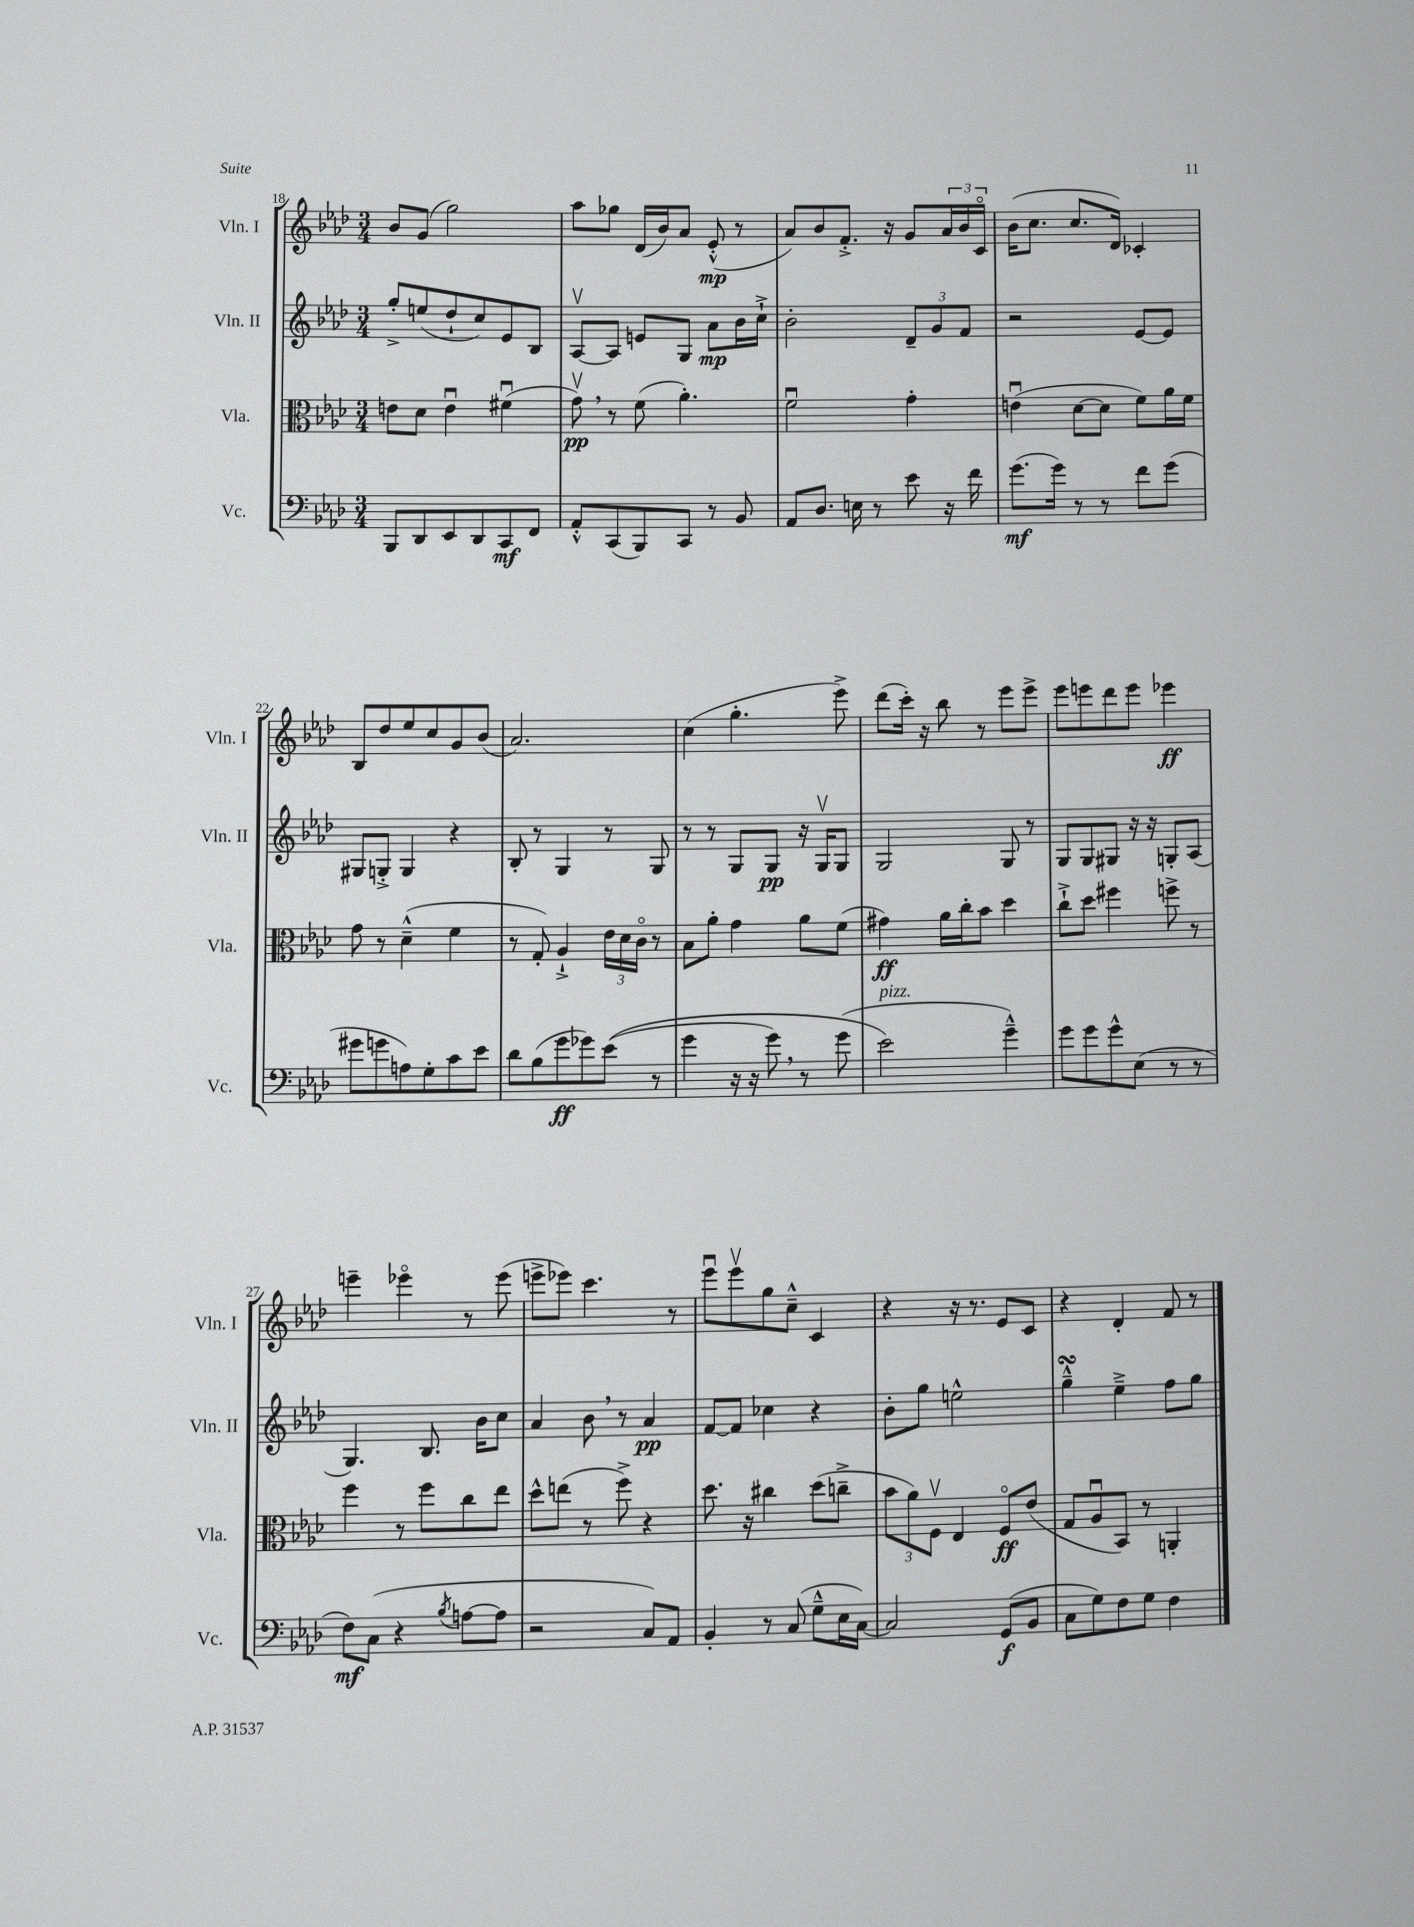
<<
\new StaffGroup <<
\new Staff = "s0" \with { instrumentName = "Vln. I" shortInstrumentName = "Vln. I" } {
    \clef treble \key aes \major \numericTimeSignature \time 3/4
    bes'8 g'8( g''2) |
    aes''8 ges''8 des'16( bes'16) aes'8 ees'8-.-^\mp( r8 |
    aes'8) bes'8 f'8.-.-> r16 g'8 \tuplet 3/2 { aes'16 bes'16 c'16\flageolet } |
    bes'16( c''8. c''8. des'16) ces'4-. |
    bes8 des''8 ees''8 c''8 g'8 bes'8( |
    aes'2.) |
    c''4( g''4.-. ees'''8->) |
    des'''8( c'''16-.) r16 bes''8 r8 ees'''8 ees'''8-> |
    ees'''8 e'''8 des'''8 e'''8 ees'''4\ff |
    e'''4-- ees'''4\flageolet r8 ees'''8( |
    e'''8-> ees'''8) c'''4. r8 |
    ees'''8\downbow ees'''8\upbow g''8 c''8---^ c'4 |
    r4 r16 r8. ees'8 c'8 |
    r4 des'4-. f'8 r8 \bar "|." |
}
\new Staff = "s1" \with { instrumentName = "Vln. II" shortInstrumentName = "Vln. II" } {
    \clef treble \key aes \major \numericTimeSignature \time 3/4
    g''8-.-> e''8( des''8-! c''8) ees'8 bes8 |
    aes8~\upbow aes8 e'8 g8 aes'8\mp bes'16 c''16-!-> |
    bes'2-. \tuplet 3/2 { des'8-- g'8 f'8 } |
    r2 ees'8~ ees'8 |
    gis8 g8-.-> g4 r4 |
    bes8-. r8 g4 r8 g8 |
    r8 r8 g8 g8\pp r16 g16\upbow g8 |
    g2 g8 r8 |
    g8 g8 gis8 r16 r16 g8-. aes8( |
    g4.) bes8. bes'16 c''8 |
    aes'4 bes'8 \breathe r8 aes'4\pp |
    f'8~ f'8 ces''4 r4 |
    bes'8-. g''8 e''2-^ |
    g''4---^\turn ees''4---> f''8 g''8 \bar "|." |
}
\new Staff = "s2" \with { instrumentName = "Vla." shortInstrumentName = "Vla." } {
    \clef alto \key aes \major \numericTimeSignature \time 3/4
    e'8 des'8 e'4\downbow fis'4\downbow( |
    g'8\upbow\pp) \breathe r8 f'8( aes'4.-.) |
    f'2\downbow g'4-. |
    e'4\downbow( des'8~ des'8 f'8) aes'16 f'16 |
    g'8 r8 des'4---^( f'4 |
    r8 g8-.) aes4-!-> \tuplet 3/2 { ees'16 des'16 c'16\flageolet } r8 |
    bes8 aes'8-. g'4 aes'8 f'8( |
    gis'4\ff) aes'16 c''16-. bes'8 des''4 |
    c''8-!-> des''8 fis''4 f''8-> r8 |
    f''4 r8 f''8 c''8 ees''8 |
    des''8-^ e''8( r8 f''8->) r4 |
    des''8. r16 cis''4 des''8( c''8---> |
    \tuplet 3/2 { bes'8 aes'8) f8\upbow } ees4 f8\flageolet\ff ees'8( |
    g8 aes8\downbow bes,8) r8 a,4-. \bar "|." |
}
\new Staff = "s3" \with { instrumentName = "Vc." shortInstrumentName = "Vc." } {
    \clef bass \key aes \major \numericTimeSignature \time 3/4
    bes,,8 des,8 ees,8 des,8 c,8\mf f,8 |
    aes,8-.-^ c,8( bes,,8) c,8 r8 bes,8 |
    aes,8 des8. e16 r8 ees'8 r16 f'16 |
    g'8.\mf( g'16) r8 r8 f'8 g'8( |
    gis'8 g'8 a8) g8-. c'8 ees'8 |
    des'8 bes8( g'8\ff ges'8) ees'8(\( r8 |
    g'4 r16 r16 g'8) \breathe r8 g'8( |
    ees'2^\markup { \italic "pizz." }\) g'4---^) |
    g'8 g'8 g'8-^ ees8( r8 r8 |
    f8\mf) c8( r4 \acciaccatura { bes8 } a8~ a8 |
    r2 c8) aes,8 |
    bes,4-. r8 c8( g8---^ ees16 c16~) |
    c2 g,8\f( bes,8 |
    c8 g8) f8 g8 f4 \bar "|." |
}
>>
>>
\layout { \context { \Score currentBarNumber = #18 } }
